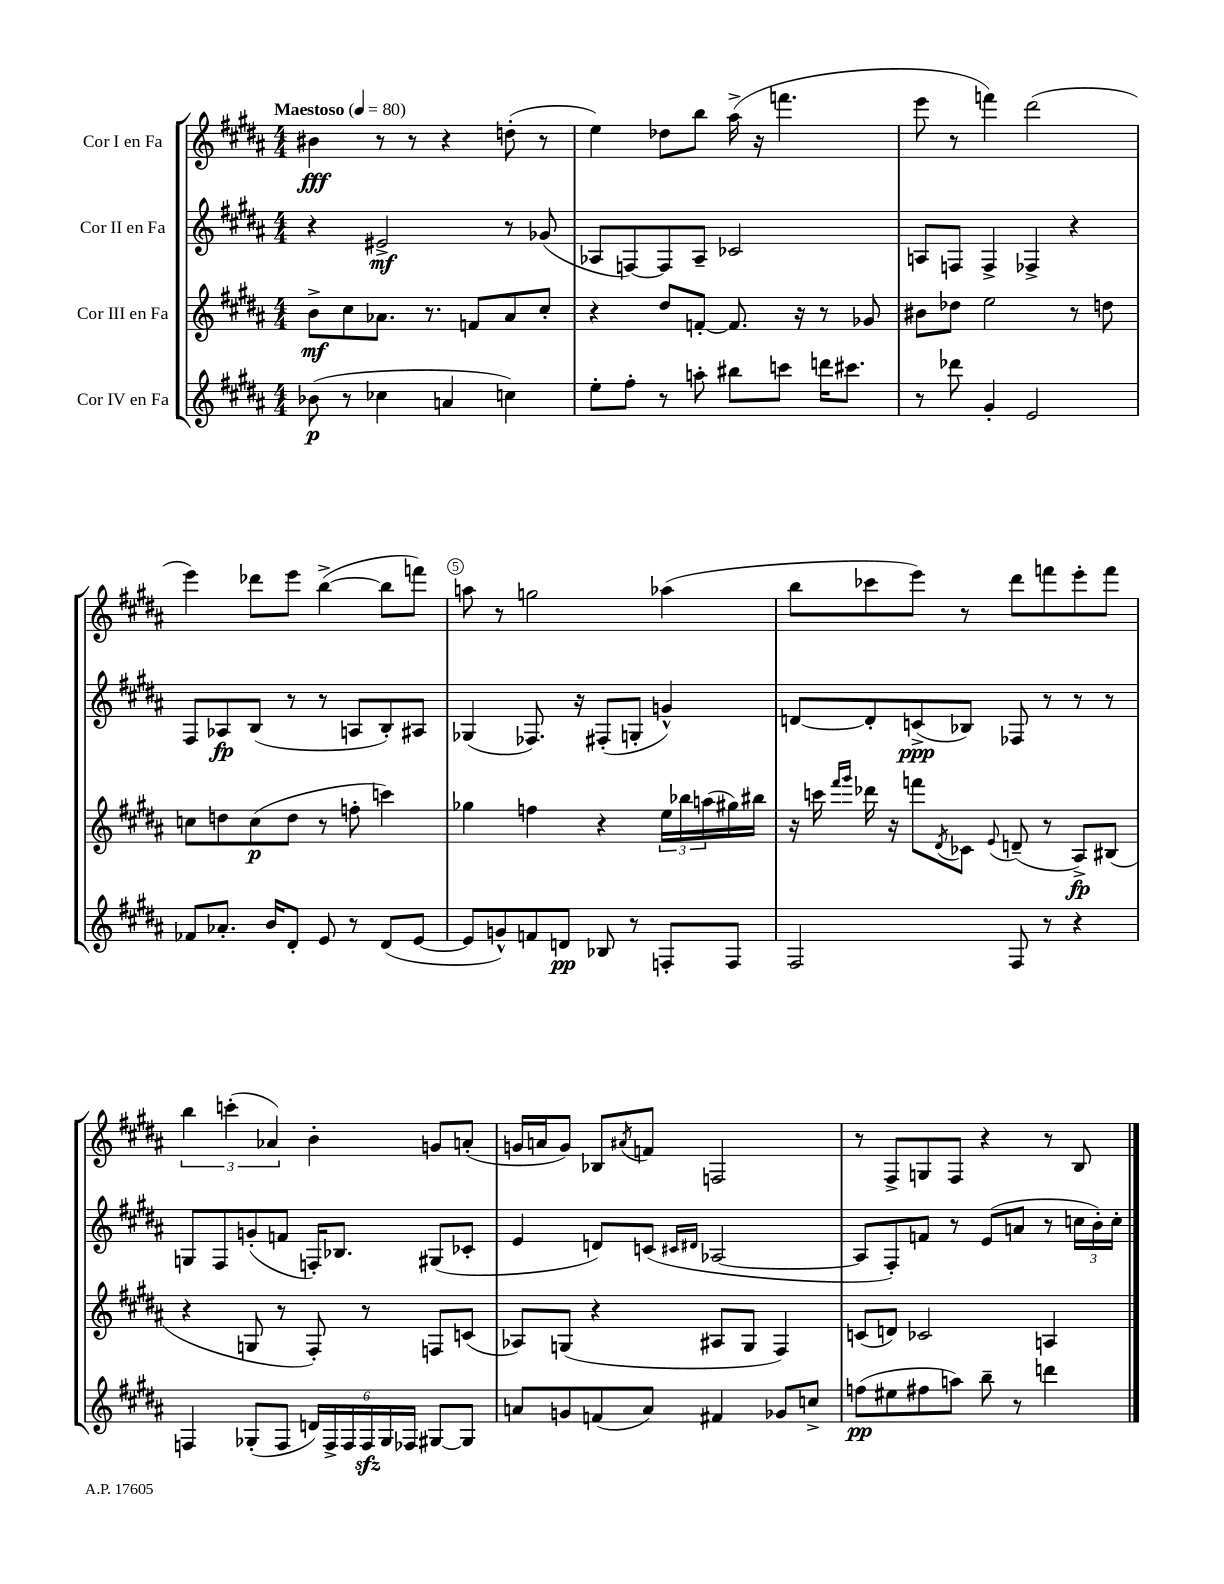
<<
\new StaffGroup <<
\new Staff = "s0" \with { instrumentName = "Cor I en Fa" } {
    \clef treble \key b \major \numericTimeSignature \time 4/4 \tempo "Maestoso" 4 = 80
    bis'4\fff r8 r8 r4 d''8-.( r8 |
    e''4) des''8 b''8 ais''16->( r16 f'''4. |
    e'''8 r8 f'''4) dis'''2( |
    e'''4) des'''8 e'''8 b''4~->( b''8 f'''8) |
    a''8 r8 g''2 aes''4( |
    b''8 ces'''8 e'''8) r8 dis'''8 f'''8 e'''8-. f'''8 |
    \tuplet 3/2 { b''4 c'''4-.( aes'4) } b'4-. g'8 a'8-.( |
    g'16 a'16 g'8) bes8 \acciaccatura { ais'8 } f'8 f2 |
    r8 fis8-> g8 fis8 r4 r8 b8 \bar "|." |
}
\new Staff = "s1" \with { instrumentName = "Cor II en Fa" } {
    \clef treble \key b \major \numericTimeSignature \time 4/4
    r4 eis'2->\mf r8 ges'8( |
    aes8 f8~) f8 aes8-- ces'2 |
    a8 f8 f4-> fes4-> r4 |
    fis8 aes8\fp b8( r8 r8 a8 b8-.) ais8 |
    ges4( fes8.) r16 fis8-.( g8-. g'4-^) |
    d'8~ d'8-. c'8->\ppp( bes8) fes8 r8 r8 r8 |
    g8 fis8 g'8-.( f'8 f16-.) bes8. gis8( ces'8-. |
    e'4 d'8) c'8( \grace { cis'16 dis'16 } aes2~ |
    aes8 fis8-.) f'8 r8 e'8( a'8 r8 \tuplet 3/2 { c''16 b'16-.) c''16-. } \bar "|." |
}
\new Staff = "s2" \with { instrumentName = "Cor III en Fa" } {
    \clef treble \key b \major \numericTimeSignature \time 4/4
    b'8->\mf cis''8 aes'8. r8. f'8 aes'8 cis''8-. |
    r4 dis''8 f'8~-. f'8. r16 r8 ges'8 |
    bis'8 des''8 e''2 r8 d''8 |
    c''8 d''8 c''8\p( d''8 r8 f''8-. c'''4) |
    ges''4 f''4 r4 \tuplet 3/2 { e''16 bes''16 a''16( } gis''16) bis''16 |
    r16 c'''16 \grace { fis'''16 gis'''16 } des'''16 r16 f'''8 \acciaccatura { dis'8 } ces'8 \appoggiatura { e'8 } d'8--( r8 ais8->\fp) bis8( |
    r4 g8 r8 fis8-.) r8 f8 c'8( |
    aes8) g8( r4 ais8 g8 fis4) |
    c'8( d'8) ces'2 a4 \bar "|." |
}
\new Staff = "s3" \with { instrumentName = "Cor IV en Fa" } {
    \clef treble \key b \major \numericTimeSignature \time 4/4
    bes'8\p( r8 ces''4 a'4 c''4) |
    e''8-. fis''8-. r8 a''8-. bis''8 c'''8 d'''16 cis'''8. |
    r8 des'''8 gis'4-. e'2 |
    fes'8 aes'8.-. b'16 dis'8-. e'8 r8 dis'8( e'8~ |
    e'8 g'8-^) f'8 d'8\pp bes8 r8 f8-. f8 |
    fis2 fis8 r8 r4 |
    f4 ges8-.( f8 \tuplet 6/4 { d'16) f16-> f16 f16\sfz ges16 fes16 } gis8~ gis8 |
    a'8 g'8 f'8( a'8) fis'4 ges'8 c''8-> |
    f''8\pp( eis''8 fis''8 a''8) b''8-- r8 d'''4 \bar "|." |
}
>>
>>
\layout { \context { \Score \override BarNumber.break-visibility = ##(#f #t #t) barNumberVisibility = #(every-nth-bar-number-visible 5) \override BarNumber.stencil = #(make-stencil-circler 0.1 0.3 ly:text-interface::print) } }
